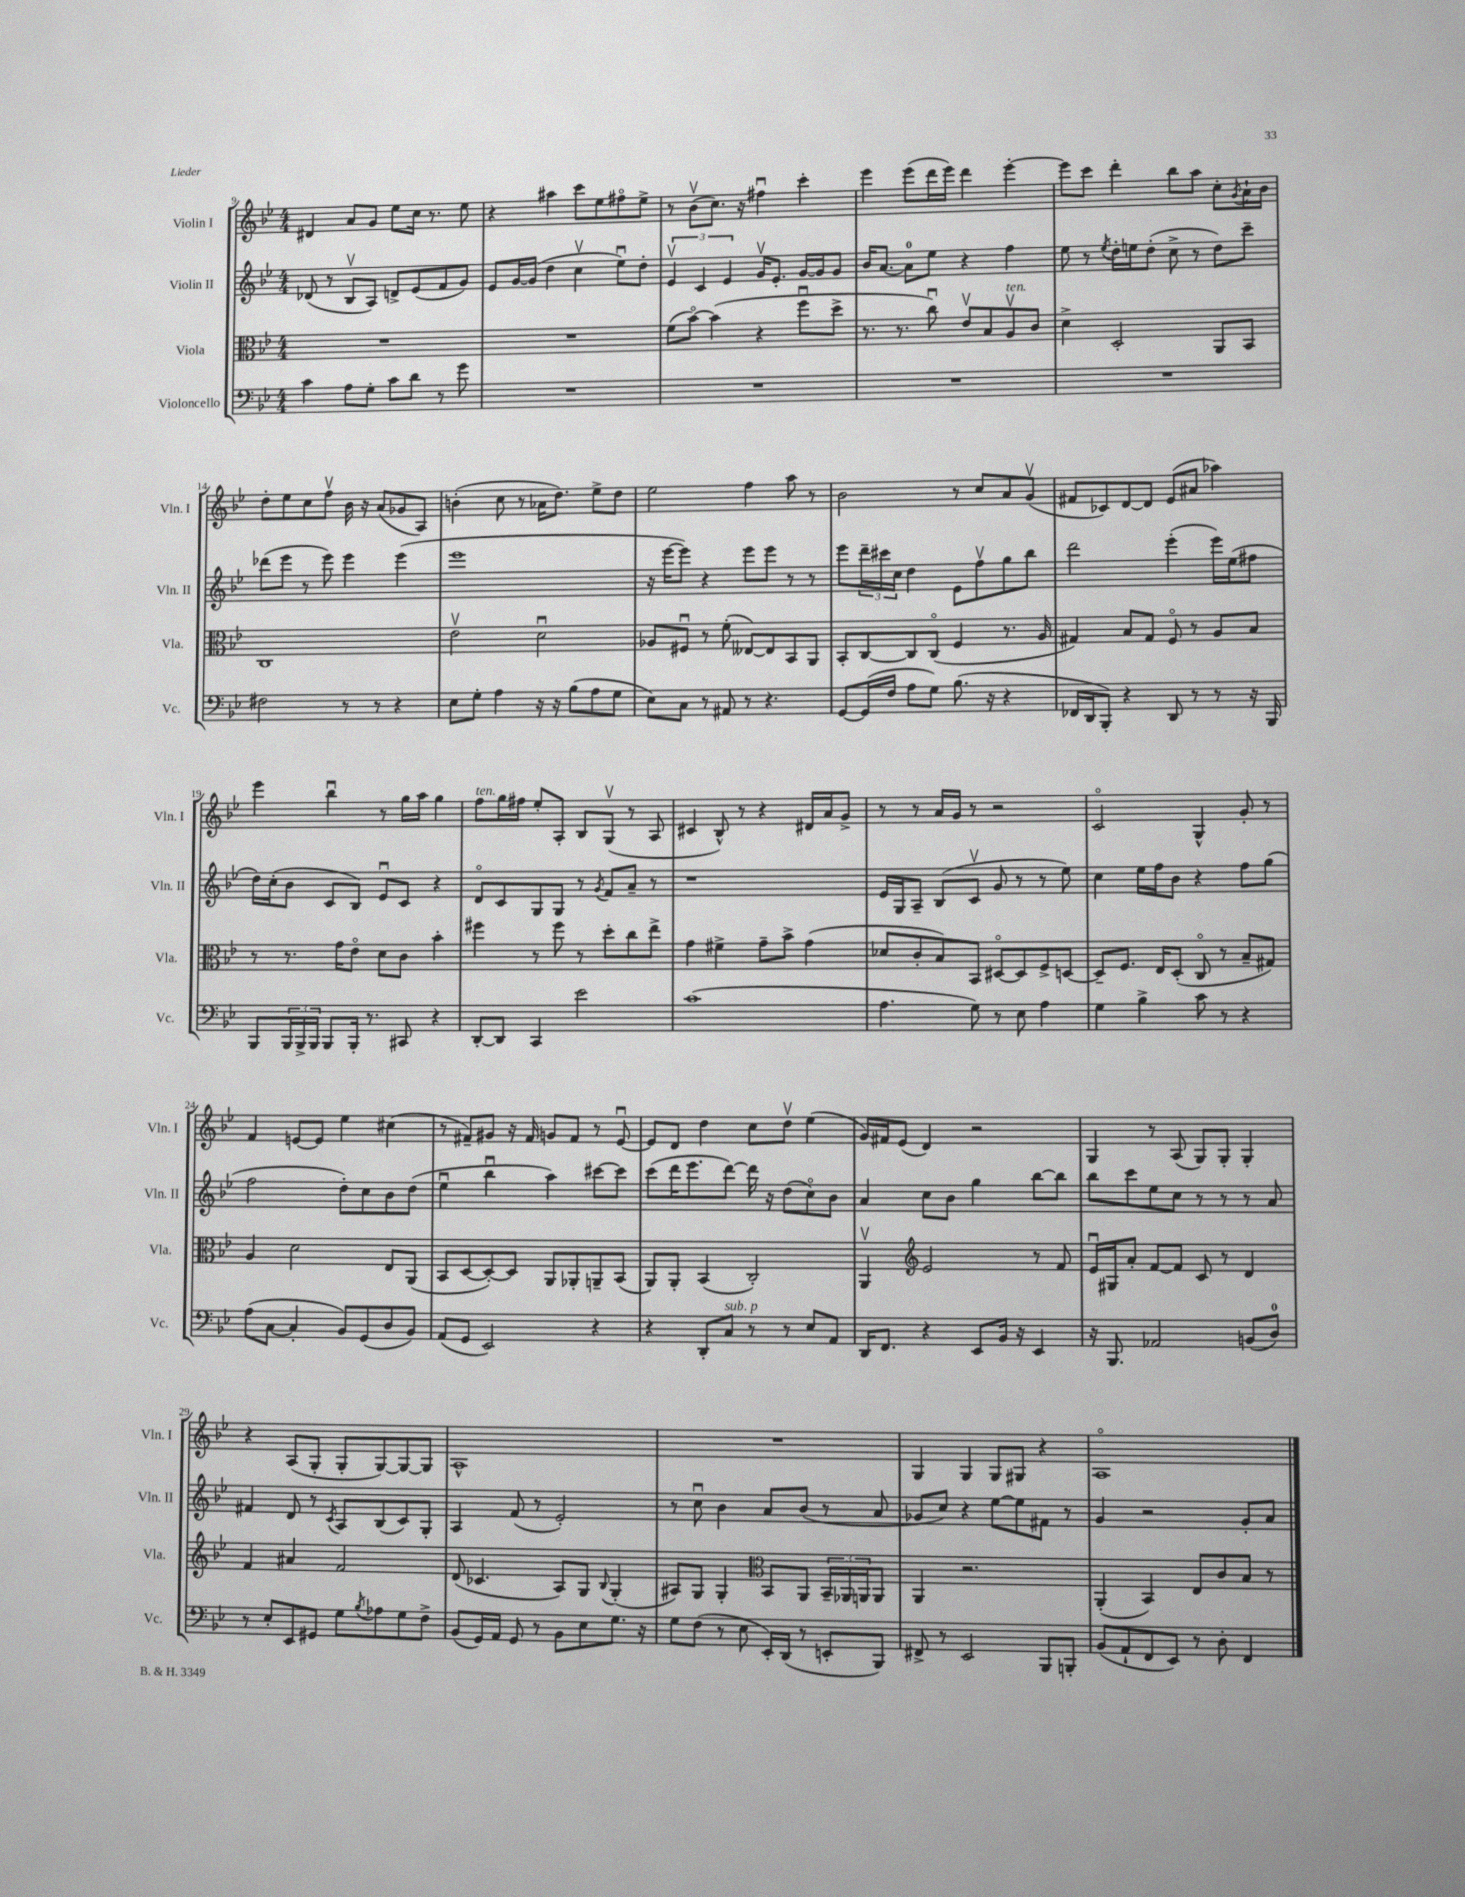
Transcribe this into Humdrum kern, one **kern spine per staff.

**kern	**kern	**kern	**kern
*part4	*part3	*part2	*part1
*staff4	*staff3	*staff2	*staff1
*I"Violoncello	*I"Viola	*I"Violin II	*I"Violin I
*I'Vc.	*I'Vla.	*I'Vln. II	*I'Vln. I
*clefF4	*clefC3	*clefG2	*clefG2
*k[b-e-]	*k[b-e-]	*k[b-e-]	*k[b-e-]
*M4/4	*M4/4	*M4/4	*M4/4
=9	=9	=9	=9
4c\	1r	(8d-X/	4d#X/
.	.	8r	.
8A\L	.	8B-v/L	8a/L
8G'\J	.	8A/J)	8g/J
8c\L	.	8dn^/L	8ee-\L
8d\J	.	(8e-/	16cc\Jk
.	.	.	8.r
8r	.	8f/	.
8g\	.	8g/J)	8ee-\
=10	=10	=10	=10
1r	1r	8e-/L	4r
.	.	[16g/L	.
.	.	(16g/JJ]	.
.	.	4dd\	4aa#X\
.	.	4ccv\	8ccc\L
.	.	.	8ee-\
.	.	8ee-u\L)	8ff#X\
.	.	8dd'\J	8ee-^\J
=11	=11	=11	=11
1r	(8f\L	6e-v/	8r
.	[8b-\J)	.	(8b-v\L
.	.	6c/	.
.	(4b-\]	.	8.cc\J)
.	.	6e-/	.
.	.	.	16r
.	4r	16gv/KL	4ff#Xu\
.	.	8.e-'/J	.
.	8ffu\L	[16g/LL	4ccc'\
.	.	16g/J]	.
.	8dd^\J	8g/J	.
=12	=12	=12	=12
1r	8.r	16b-/KL	4eee-\
.	.	[8.a/J	.
.	8.r	.	.
.	.	8a\L]	(8eee-\L
.	8ccu\)	8ee-\J	16ddd\L
.	.	.	16eee-\JJ)
.	8e-v/L	4r	4ddd\
.	8B-/	.	.
!	!LO:TX:a:i:t=ten.	!	!
.	8Av/	4ff\	[4eee-'\
.	8c/J	.	.
=13	=13	=13	=13
1r	4d^\	8ee-\	8eee-\L]
.	.	8r	8ccc\J
.	.	8qee-/	.
.	2D'/	16dd'\LL	4ddd'\
.	.	16een\J	.
.	.	(8dd'\J	.
.	.	8cc^\	8bb-\L
.	.	8r	8aa\J
.	8AA/L	8dd\L)	8cc'\L
.	.	.	8qg/
.	8BB-/J	8ccc~\J	16a`\L
.	.	.	16b-\JJ
!!LO:LB:g=z
=14	=14	=14	=14
2F#X\	1C	(8ddd-X\L	8dd'\L
.	.	8eee-\J	8ee-\
.	.	8r	8cc\
.	.	8eee-\)	8ffv\J
8r	.	4eee-\	16b-\
.	.	.	16r
8r	.	.	(8a/L
4r	.	(4eee-\	8g-X/
.	.	.	8A/J)
=15	=15	=15	=15
8E-\L	2e-v\	1eee-	(4bn'\
8G'\J	.	.	.
4A\	.	.	8cc\
.	.	.	8r
16r	2du\	.	16a-X\KL
16r	.	.	8.dd\J)
(8B-\L	.	.	.
8A\	.	.	8ee-^\L
8G\J	.	.	8dd\J
=16	=16	=16	=16
8E-\L)	8A-X/L	16r	2ee-\
.	.	[16eee-\KL	.
8C\J	8F#Xu/J	8eee-\J])	.
8r	8r	4r	.
8AA#X/	(8f'\	.	.
8r	[8E--X/L)	8eee-\L	4ff\
4.r	8E--/]	8eee-\J	.
.	8BB-/	8r	8aa\
.	8AA/J	8r	8r
=17	=17	=17	=17
[8GG/L	8BB-'/L	8eee-\L	2b-\
(16GG/L]	[8C/	24ddd~\L	.
.	.	24ccc#X\	.
16F/JJ	.	.	.
.	.	24cc\JJ	.
8A\L	8C/]	4dd\	.
8G\J)	(8C/J	.	.
(8.B-\	4F/	8e-\L	8r
.	.	8ffv\	8cc/L
16r	.	.	.
4r	8.r	8gg\	8a/
.	.	8bb-\J	(8gv/J
.	16A/	.	.
=18	=18	=18	=18
16FF-X/LL	4G#X/)	2ddd\	8f#X/L
16DD/J	.	.	.
8BBB-'/J)	.	.	8c-X/)
4r	8B-/L	.	[8d/
.	8G#/J	.	8d/J]
8DD/	8F/	(4eee-'\	(8e-/L
8r	8r	.	8a#X/J
8r	8A/L	16eee-\LL)	4aa-X\)
.	.	(16ee-\J	.
16r	8B-/J	8ff#X\J	.
16BBB-/	.	.	.
!!LO:LB:g=z
=19	=19	=19	=19
8BBB-/L	8r	16dd\LL)	4eee-\
.	.	(16cc'\J	.
24BBB-/L	8.r	8b-\J	.
24BBB-^/	.	.	.
24BBB-/JJ	.	.	.
8BBB-/L	.	8c/L	4bb-u\
.	16g\KL	.	.
16BBB-'/Jk	8e-\J	8B-/J)	.
8.r	.	.	.
.	8d\L	8e-u/L	8r
8CC#X/	8c\J	8c/J	16gg\LL
.	.	.	16aa\JJ
4r	4b-'\	4r	4gg\
=20	=20	=20	=20
!	!	!	!LO:TX:a:i:t=ten.
[8DD'/L	4ff#X\	8d/L	8ff\L
8DD/J]	.	8c/	16gg\L
.	.	.	16ff#X\JJ
4CC/	8r	8G/	8ee-'/L
.	8ff#\	8G/J	8A'/J
2e-\	8r	8r	8B-/L
.	.	8qg/	.
.	8dd'\L	8f/L	(8Gv/J
.	8cc\	8a~/J	8r
.	8ee-^\J	8r	8A/
=21	=21	=21	=21
(1c	4g\	1r	4c#X/
.	4f#X^\	.	8B-^^/)
.	.	.	8r
.	8g~\L	.	4r
.	8b-^\J	.	.
.	(4g\	.	16d#X/LL
.	.	.	16a/J
.	.	.	8g^/J
=22	=22	=22	=22
4.A\	8d-X/L	16e-/LL	8r
.	.	16G/J	.
.	8c'/	8A~/J	8r
.	8B-/)	(8B-/L	16a/LL
.	.	.	16g/JJ
8G\)	8BB-/J	8cv/J	8r
8r	[8D#X/L	8g/	2r
8E-\	8D#/]	8r	.
4A\	8F^/	8r	.
.	[8Dn/J	8ee-\)	.
=23	=23	=23	=23
4G\	8D~/L]	4cc\	2c/
.	8.F/J	.	.
4B-^\	.	16ee-\LL	.
.	16E-/KL	16ff\J	.
.	(8D'/J	8b-\J	.
8c\	8C/	4r	4G^^/
8r	8r	.	.
4r	8B-~/L	8ff\L	8g'/
.	8G#X/J)	(8gg\J	8r
!!LO:LB:g=z
=24	=24	=24	=24
(8A\L	4A/	2ff\	4f/
[8C\J	.	.	.
4C'/]	2d\	.	[8en/L
.	.	.	8e/J]
8BB-/L)	.	8dd'\L)	4ee-\
(8GG/	.	8cc\	.
8D/	8E-/L	8b-\	(4cc#X\
8BB-/J)	(8AA/J	(8dd\J	.
=25	=25	=25	=25
(8AA/L	8BB-/L	4ee-u\	8r
8GG/J	[8D/	.	8f#X~/L)
2EE-/)	8D'/_)	4bb-u\	8g#X/J
.	8D/J]	.	16r
.	.	.	16f#/
.	8AA/L	4aa\)	8gn/L
.	8AA-X'/	.	8f#/J
4r	8AAn~/	[8ccc#X\L	8r
.	(8BB-/J	8ccc#\J]	[8e-u/
=26	=26	=26	=26
4r	8AA/L)	(8ccc\L	8e-/L]
.	8AA'/J	16ddd\K	8d/J
.	.	8.eee-\	.
8DD'/L	(4BB-/	.	4dd\
!LO:TX:a:i:t=sub. p	!	!	!
8C/J	.	[8ddd\J)	.
8r	2C'/)	16ddd\]	8cc\L
.	.	16r	.
8r	.	(8dd\L	8ddv\J
8E-/L	.	8cc\)	(4ee-\
8AA/J	.	8b-\J	.
=27	=27	=27	=27
16DD/KL	4AAv/	4a/	16g/LL)
8.FF/J	.	.	16f#X/J
.	.	.	(8e-/J
*	*clefG2	*	*
4r	2e-/	8cc\L	4d/)
.	.	8b-\J	.
8EE-/L	.	4gg\	2r
16BB-/Jk	.	.	.
16r	.	.	.
4EE-/	8r	[8bb-\L	.
.	8f/	8bb-\J]	.
=28	=28	=28	=28
16r	16e-u/LL	8bb-\L	4G/
8.BBB-/	16G#X/J	.	.
.	8a'/J	8ccc\	.
2AA-X/	[8f/L	8ee-\	8r
.	8f/J]	8cc\J	(8A/
.	8c/	8r	8G/L)
.	8r	8r	8G'/J
(8BBn/L	4d/	8r	4G'/
8D/J)	.	8a/	.
!!LO:LB:g=z
=29	=29	=29	=29
8r	4f/	4f#X/	4r
8E-'/L	.	.	.
8EE-/	4a#X/	8d/	(8A/L
8GG#X/J	.	8r	8G'/J
.	.	8qc/	.
8G\L	2f/	8A/L	8G'/L
8qB-/	.	.	.
8A-X\	.	(8B-/	[8G/)
8G\	.	8c/)	8G/_
8F^\J	.	8G'/J	8G/J]
=30	=30	=30	=30
(8BB-/L	(8d/	4A/	1A^^
16GG/L)	4.c-X/	.	.
16AA/JJ	.	.	.
8GG/	.	(8f/	.
8r	.	8r	.
8BB-\L	8A/L)	2e-'/)	.
8E-\	8G/J	.	.
.	8qqB-/	.	.
8.G\J	(4G'/	.	.
16r	.	.	.
=31	=31	=31	=31
8G\L	8A#X/L)	8r	1r
(8F\J	8G/J	8ccu\	.
8r	4G'/	4b-\	.
8E-\	.	.	.
*	*clefC3	*	*
16EE-'/LL)	8BB-/L	8a/L	.
(16DD/JJ	.	.	.
8r	8AA/J	(8b-/J	.
8EEn'/L	24BB-~/LL	8r	.
.	24AA-X/	.	.
.	24AAn/J	.	.
8BBB-/J)	8AA/J	8a/	.
=32	=32	=32	=32
8FF#X^/	4AA/	8g-X/L	4G/
8r	.	8cc/J)	.
2EE-/	2.r	4r	4G/
.	.	[8ee-\L	8G/L
.	.	8ee-\]	8G#X/J
8BBB-/L	.	8f#X\J	4r
8BBBn'/J	.	8r	.
=33	=33	=33	=33
(8BB-/L	(4AA'/	4g/	1A
8AA`/	.	.	.
8FF/	4BB-/)	2r	.
8EE-/J)	.	.	.
8r	8E-/L	.	.
8D'\	8c/	.	.
4FF/	8B-/J	8g'/L	.
.	8r	8a/J	.
==	==	==	==
*-	*-	*-	*-
